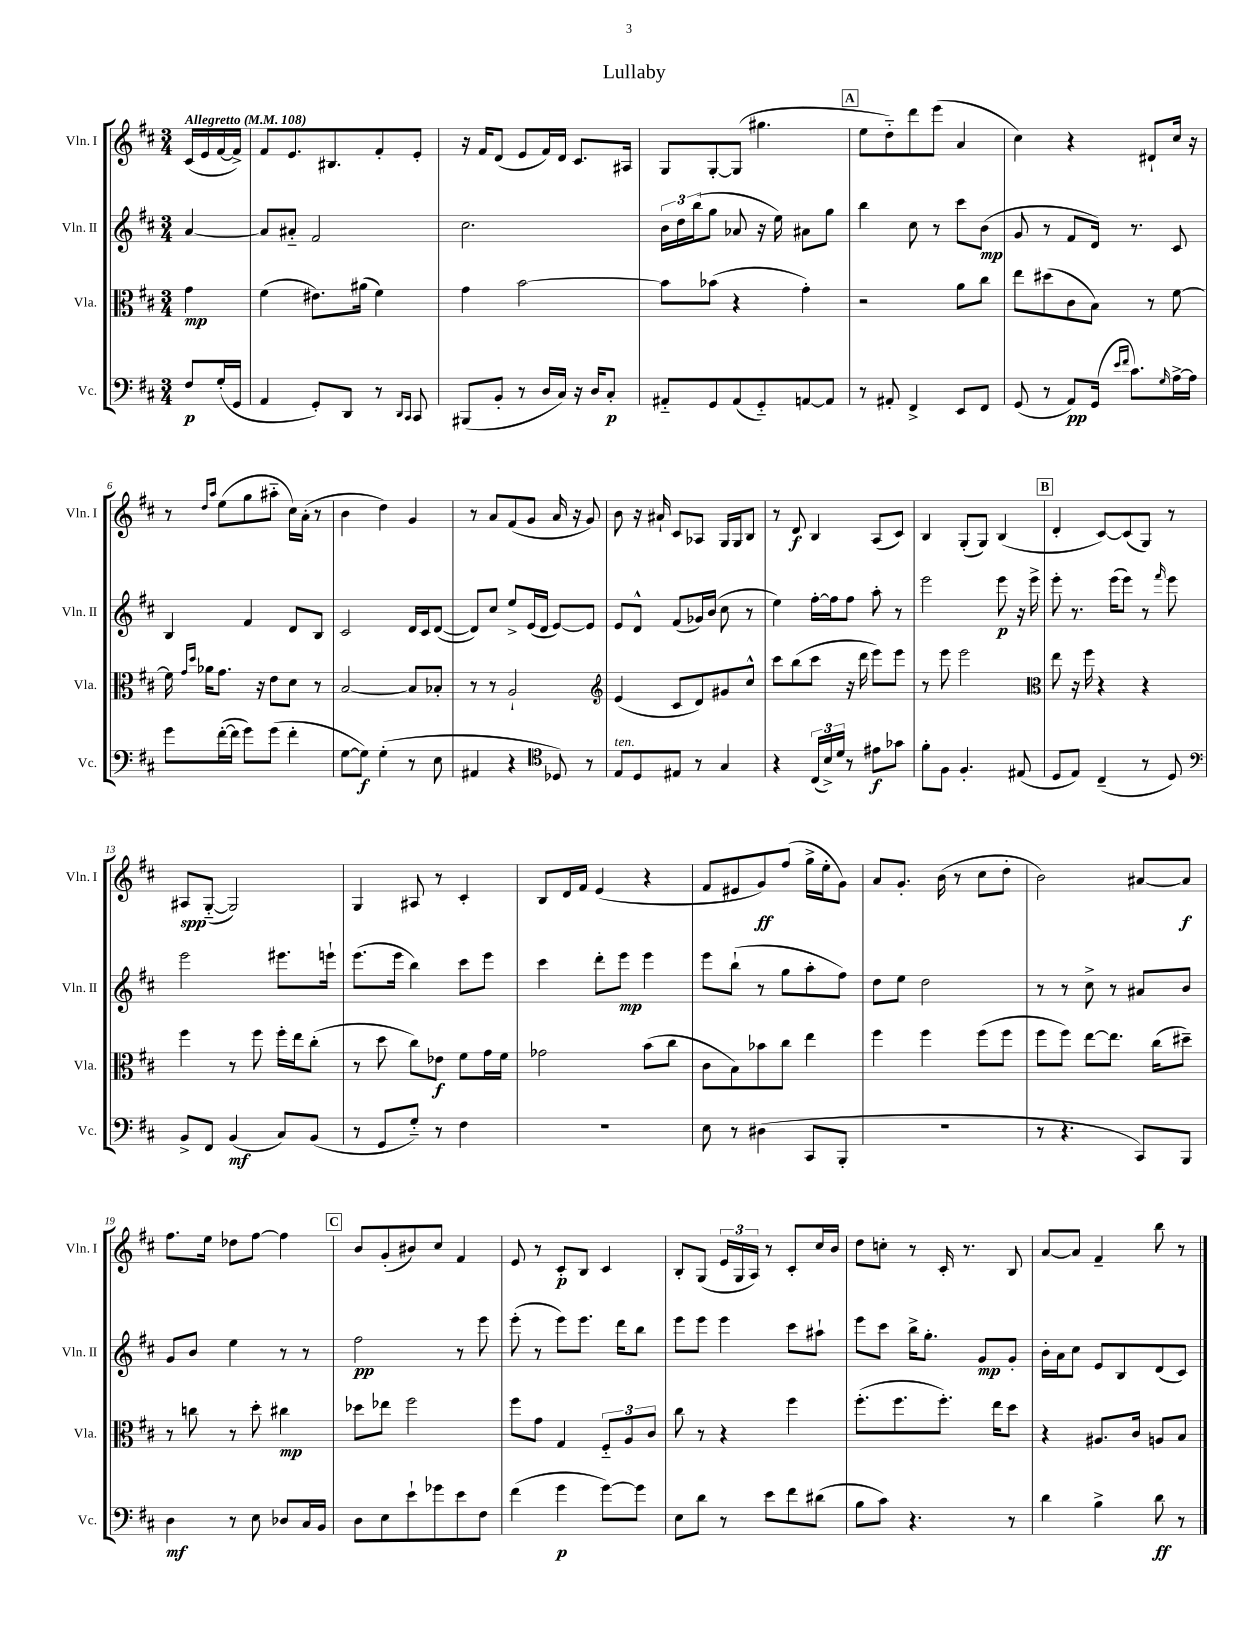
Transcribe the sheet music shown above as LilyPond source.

\header { title = "Lullaby" }
<<
\new StaffGroup <<
\new Staff = "s0" \with { instrumentName = "Vln. I" shortInstrumentName = "Vln. I" } {
    \clef treble \key d \major \numericTimeSignature \time 3/4 \partial 4 \tempo "Allegretto" 4 = 108
    cis'16( e'16 fis'16~ fis'16->) |
    fis'8 e'8. bis8. fis'8-. e'8-. |
    r16 fis'16 d'8( e'8 fis'16) d'16 cis'8. ais16 |
    g8 g8~-. g8( gis''4. |
    \mark \markup { \box "A" } e''8 d''8-_) d'''8 e'''8( a'4 |
    cis''4) r4 dis'8-! cis''16 r16 |
    r8 \grace { d''16 a''16 } e''8( g''8 ais''8-_ cis''16) a'16-.( r8 |
    b'4 d''4) g'4 |
    r8 a'8 fis'8( g'8 a'16 r16 g'8) |
    b'8 r16 ais'16-! cis'8 aes8 g16 g16 b8 |
    r8 d'8\f b4 a8( cis'8) |
    b4 g8-.( g8) b4( |
    \mark \markup { \box "B" } d'4-. cis'8~) cis'8( g8) r8 |
    ais8\spp g8~-_( g2) |
    g4 ais8 r8 cis'4-. |
    b8 d'16 fis'16 e'4( r4 |
    fis'8 eis'8 g'8\ff) fis''8( g''16-> e''16-. g'8) |
    a'8 g'8.-. b'16( r8 cis''8 d''8-. |
    b'2) ais'8~ ais'8\f |
    fis''8. e''16 des''8 fis''8~ fis''4 |
    \mark \markup { \box "C" } b'8 g'8-.( bis'8) cis''8 fis'4 |
    e'8 r8 cis'8-.\p b8 cis'4 |
    b8-. g8( \tuplet 3/2 { e'16 g16 a16) } r8 cis'8-. cis''16 b'16 |
    d''8 c''8-. r8 cis'16-. r8. b8 |
    a'8~ a'8 fis'4-- b''8 r8 \bar "|." |
}
\new Staff = "s1" \with { instrumentName = "Vln. II" shortInstrumentName = "Vln. II" } {
    \clef treble \key d \major \numericTimeSignature \time 3/4 \partial 4
    a'4~ |
    a'8 ais'8-_ fis'2 |
    cis''2. |
    \tuplet 3/2 { b'16 d''16 b''16( } g''8 aes'8 r16 e''16) ais'8 g''8 |
    \mark \markup { \box "A" } b''4 cis''8 r8 cis'''8 b'8\mp( |
    g'8 r8 fis'8 d'16) r8. cis'8 |
    b4 fis'4 d'8 b8 |
    cis'2 d'16 cis'16 d'8~( |
    d'8) cis''8 e''8-> e'16( d'16 e'8~) e'8 |
    e'8 d'8-^ fis'8( ges'16) b'16( cis''8 r8 |
    e''4) fis''16~-. fis''16 fis''8 a''8-. r8 |
    e'''2 e'''8\p r16 e'''16-> |
    \mark \markup { \box "B" } e'''8-. r8. e'''16( e'''8) r8 \grace { fis'''16 } e'''8 |
    e'''2 eis'''8. e'''16-! |
    e'''8.( e'''16 b''4) cis'''8 e'''8 |
    cis'''4 d'''8-. e'''8\mp e'''4 |
    e'''8 b''8-!( r8 g''8 a''8-. fis''8) |
    d''8 e''8 d''2 |
    r8 r8 cis''8-> r8 ais'8 b'8 |
    g'8 b'8 e''4 r8 r8 |
    \mark \markup { \box "C" } fis''2\pp r8 e'''8 |
    e'''8-.( r8 e'''8) e'''8. d'''16 b''8 |
    e'''8 e'''8 e'''4 cis'''8 ais''8-! |
    e'''8 cis'''8 b''16-> g''8.-. g'8\mp g'8-. |
    b'16-. a'16 cis''8 e'8 b8 d'8( cis'8) \bar "|." |
}
\new Staff = "s2" \with { instrumentName = "Vla." shortInstrumentName = "Vla." } {
    \clef alto \key d \major \numericTimeSignature \time 3/4 \partial 4
    g'4\mp |
    fis'4( eis'8.) ais'16( fis'4) |
    g'4 b'2~ |
    b'8 bes'8( r4 g'4-.) |
    \mark \markup { \box "A" } r2 a'8 cis''8 |
    e''8 dis''8( cis'8 b8) r8 fis'8~ |
    fis'16 \grace { g'16 d''16 } aes'16 g'8. r16 e'8 d'8 r8 |
    b2~ b8 bes8-. |
    r8 r8 a2-! |
    \clef treble e'4( cis'8 d'8) gis'8 cis''8-^ |
    cis'''8 b''8( cis'''8 r16 d'''16 e'''8) e'''8 |
    r8 e'''8 e'''2 |
    \mark \markup { \box "B" } \clef alto e''8 r16 fis''16 r4 r4 |
    fis''4 r8 fis''8 fis''16-. e''16 cis''8-.( |
    r8 d''8 cis''8) ees'8\f fis'8 g'16 fis'16 |
    ges'2 b'8( cis''8 |
    cis'8 b8) bes'8 cis''8 e''4 |
    fis''4 fis''4 fis''8( fis''8 |
    fis''8 fis''8) e''8~ e''8. cis''16( dis''8--) |
    r8 c''8 r8 d''8-. cis''4\mp |
    \mark \markup { \box "C" } des''8 ees''8 fis''2 |
    fis''8 g'8 g4 \tuplet 3/2 { fis8-_ a8 cis'8 } |
    cis''8 r8 r4 fis''4 |
    fis''8.-.( fis''8. fis''8.-.) e''16 d''8 |
    r4 ais8. cis'16 a8 b8 \bar "|." |
}
\new Staff = "s3" \with { instrumentName = "Vc." shortInstrumentName = "Vc." } {
    \clef bass \key d \major \numericTimeSignature \time 3/4 \partial 4
    fis8\p g16-.( g,16 |
    a,4 g,8-.) d,8 r8 \grace { d,16 cis,16 } cis,8 |
    bis,,8( b,8-. r8 d16 cis16) r16 d16 cis8-.\p |
    ais,8-_ g,8 ais,8( g,8-_) a,8~ a,8 |
    \mark \markup { \box "A" } r8 ais,8-. fis,4-> e,8 fis,8 |
    g,8( r8 a,8\pp) g,16( \grace { e'16 fis'16 } cis'8.) \grace { g16 } a16~-> a16 |
    g'8 fis'16~-.( fis'16 g'8) g'8( fis'4-. |
    g8~ g8\f) g4-.( r8 e8 |
    ais,4 r4 \clef tenor des8) r8 |
    e8^\markup { \italic "ten." } d8 eis8 r8 g4 |
    r4 \tuplet 3/2 { cis16( b16->) d'16 } r8 eis'8\f ges'8 |
    fis'8-. fis8 fis4.-. eis8( |
    \mark \markup { \box "B" } d8 e8) cis4--( r8 d8) |
    \clef bass b,8-> fis,8 b,4\mf( cis8) b,8( |
    r8 g,8 g8-_) r8 fis4 |
    R2. |
    e8 r8 dis4( cis,8 b,,8-. |
    r2. |
    r8 r4. cis,8) b,,8 |
    d4\mf r8 e8 des8 cis16 b,16 |
    \mark \markup { \box "C" } d8 e8 e'8-! ges'8 e'8 fis8 |
    fis'4( g'4\p g'8~) g'8 |
    e8 d'8 r8 e'8 fis'8 dis'8( |
    b8 cis'8) r4. r8 |
    d'4 b4-> d'8\ff r8 \bar "|." |
}
>>
>>
